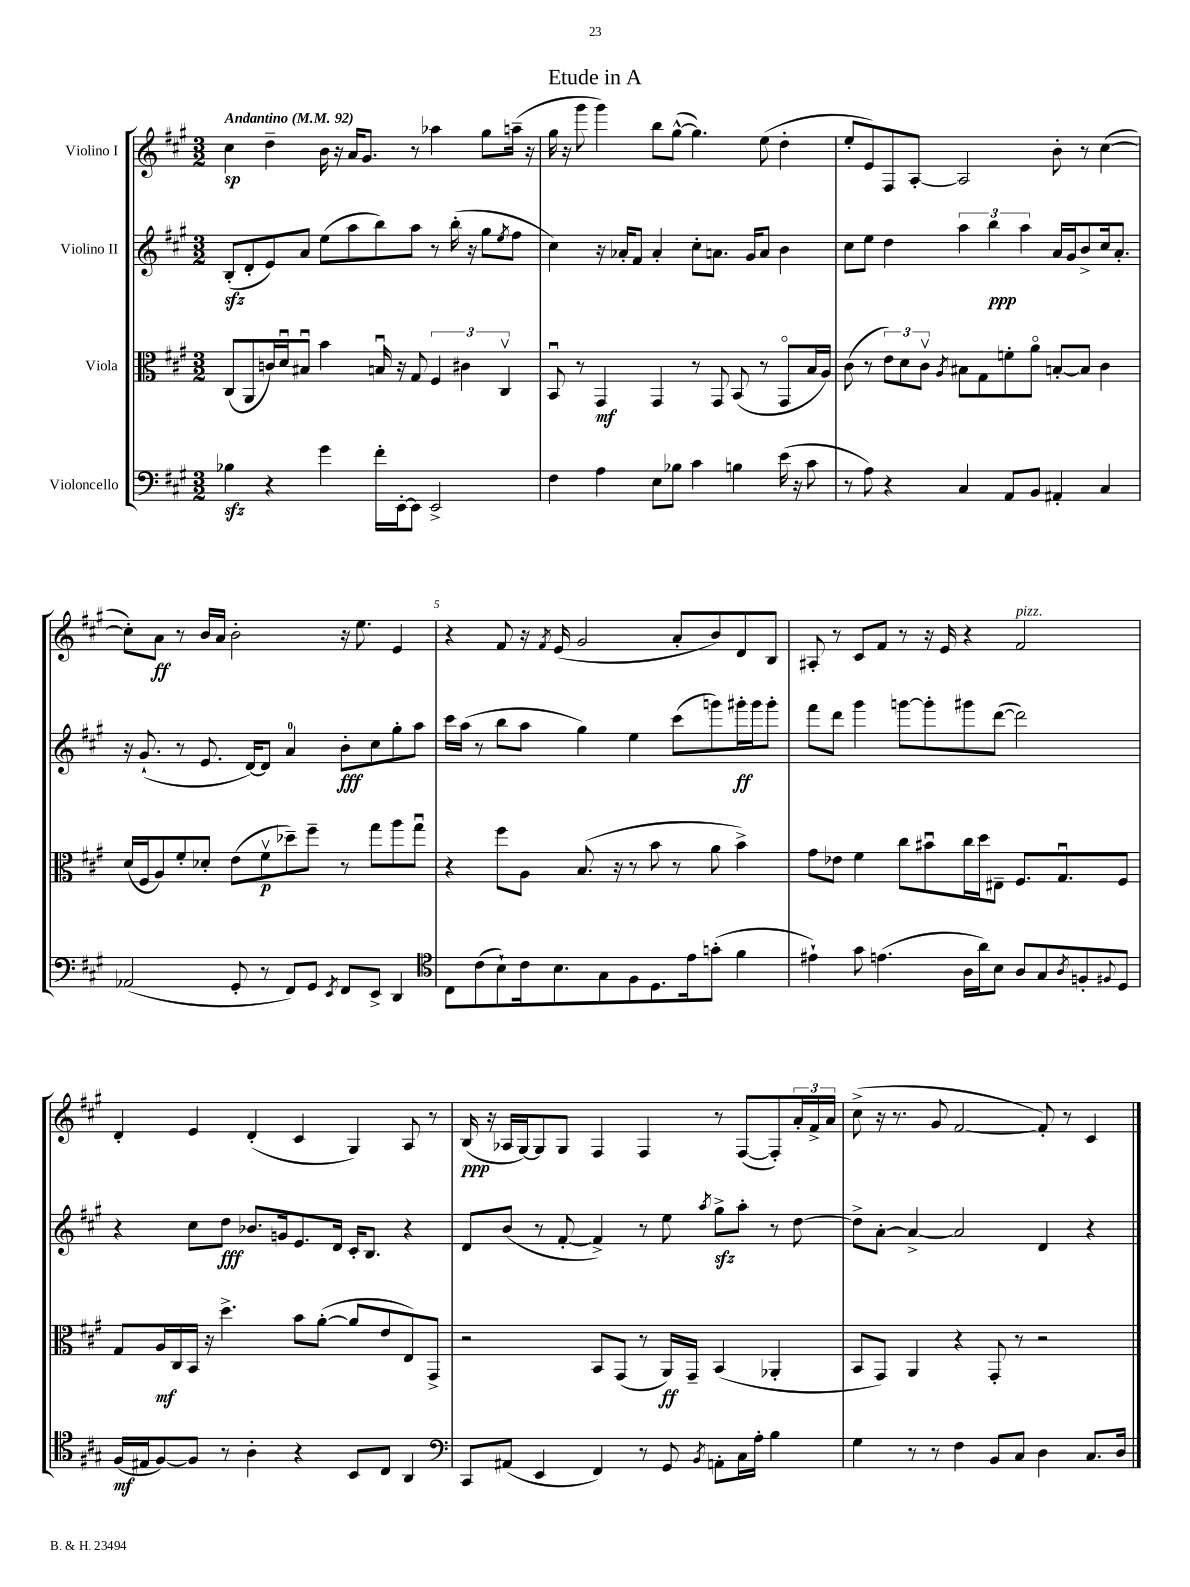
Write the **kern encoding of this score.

**kern	**kern	**kern	**kern
*staff4	*staff3	*staff2	*staff1
*clefF4	*clefC3	*clefG2	*clefG2
*k[f#c#g#]	*k[f#c#g#]	*k[f#c#g#]	*k[f#c#g#]
*M3/2	*M3/2	*M3/2	*M3/2
*MM92	*MM92	*MM92	*MM92
4B-	(8C#	(8B'	4cc#
.	8AA	8d'	.
4r	16c)	8e)	4dd~
.	16du	.	.
.	8B#u	8a	.
4g#	4b	(8ee	16b
.	.	.	16r
.	.	8aa	16a
.	.	.	8.g#
16f#'	16Bu	8bb)	.
[16EE'	16r	.	.
8EE]	8G#	8aa	8r
2EE^	6F#	8r	4aa-
.	.	(16bb'	.
.	6c#	.	.
.	.	16r	.
.	.	8gg#	8gg#
.	6C#v	.	.
.	.	8qee	.
.	.	8ff#	(16aa~
.	.	.	16r
=	=	=	=
4F#	8BBu	4cc#)	16gg#
.	.	.	16r
.	8r	.	8ggg#
4A	4GG#	16r	4ggg#)
.	.	16a-'	.
.	.	8f#	.
8E	4GG#	4a-'	8bb
8B-	.	.	([8gg#^^
4c#	8r	8cc#'	4.gg#])
.	8GG#	8.a	.
4B	(8BB	.	.
.	.	16g#	.
.	8r	8a	(8ee
(16e	8GG#o	4b	4dd'
16r	.	.	.
8c#	16B	.	.
.	16A)	.	.
=	=	=	=
8r	(8c#	8cc#	8ee'
8A)	8r	8ee	8e)
4r	12e)	4dd	8F#
.	12d	.	.
.	.	.	[8A'
.	12c#v	.	.
.	8qA	.	.
4C#	8B#	6aa	2A]
.	8G#	.	.
.	.	6bb	.
8AA	8f'	.	.
.	.	6aa	.
8BB	8ao	.	.
4AA#'	[8B'	16a	8b'
.	.	16g#	.
.	8B]	8b^	8r
4C#	4c#	16cc#	([4cc#
.	.	8.a'	.
=	=	=	=
(2AA-	(16d	16r	8cc#'])
.	16F#	(8.g#`	.
.	8A)	.	8a
.	8f#'	8r	8r
.	8d-'	8.e	16b
.	.	.	16a
8GG#'	(8e	.	2b'
.	.	[16d)	.
8r	8f#v	8d]	.
8FF#)	8dd-~)	4a	.
8GG#	8ff#~	.	.
8qEE	.	.	.
8FF#	8r	8b'	16r
.	.	.	8.ee
8EE^	8gg#	8cc#	.
4DD	8aa	8gg#'	4e
.	8gg#u	8aa	.
=	=	=	=
*clefC4	*	*	*
8C#	4r	16ccc#	4r
.	.	(16aa	.
(8c#	.	8r	.
8B`)	8ff#	8bb	8f#
16c#	8A	8aa	16r
.	.	.	8qf#
8.B	.	.	(16e
.	(8.B	4gg#)	2g#
8G#	.	.	.
.	16r	.	.
8F#	8r	4ee	.
8.D	8b	.	.
.	8r	(8ccc#	8a'
16e	.	.	.
(8g'	8a	8ggg)	8b)
4f#	4b^)	16ggg#'	8d
.	.	16ggg#	.
.	.	8ggg#'	8B
=	=	=	=
4e#`)	8g#	8fff#	8A#'
.	8e-	8ddd	8r
8g#	4f#	4ggg#	8c#
(4.e	.	.	8f#
.	8cc#	[8ggg	8r
.	8b#u	8ggg']	16r
.	.	.	16e
16A	16cc#	8ggg#	4r
16a)	16dd	.	.
8B	8E#~	([8ddd	.
8A	8.F#	2ddd])	2f#
8G#	.	.	.
.	8.G#u	.	.
8qA	.	.	.
8F'	.	.	.
8qqF#	.	.	.
8D	8F#	.	.
=	=	=	=
(16F#	8G#	4r	4d'
16E#	.	.	.
[8F#)	16A	.	.
.	16C#	.	.
8F#]	16BB	8cc#	4e
.	16r	.	.
8r	4.dd^	8dd	.
4A'	.	8.b-	(4d'
.	.	16g	.
4r	8b	8.e	4c#
.	([8a'	.	.
.	.	16d	.
8BB	8a]	16c#'	4G#)
.	.	8.B	.
8C#	8e	.	.
4AA	8E)	4r	8A
.	8GG#^	.	8r
=	=	=	=
*clefF4	*	*	*
8CC#	2r	8d	(16B
.	.	.	16r
(8AA#	.	(8b	16A-
.	.	.	[16G#)
4EE	.	8r	8G#]
.	.	[8f#'	8G#
4FF#)	8BB	4f#^])	4F#
.	(8GG#	.	.
8r	8r	8r	4F#
8GG#	16AA)	8ee	.
.	16GG#~	.	.
8qBB	.	8qaa	.
8AA'	(4BB	8gg#^	8r
16C#	.	8aa'	([8F#
16A'	.	.	.
4B	4AA-'	8r	8F#'])
.	.	[8dd	24a'
.	.	.	24f#^
.	.	.	24a
=	=	=	=
4G#	8BB	8dd^]	(8cc#^
.	8GG#)	[8a'	16r
.	.	.	8.r
8r	4AA	4a^_	.
8r	.	.	8g#
4F#	4r	2a]	[2f#
8BB	8GG#'	.	.
8C#	8r	.	.
4D	2r	4d	8f#'])
.	.	.	8r
8.C#	.	4r	4c#
16D	.	.	.
==	==	==	==
*-	*-	*-	*-
